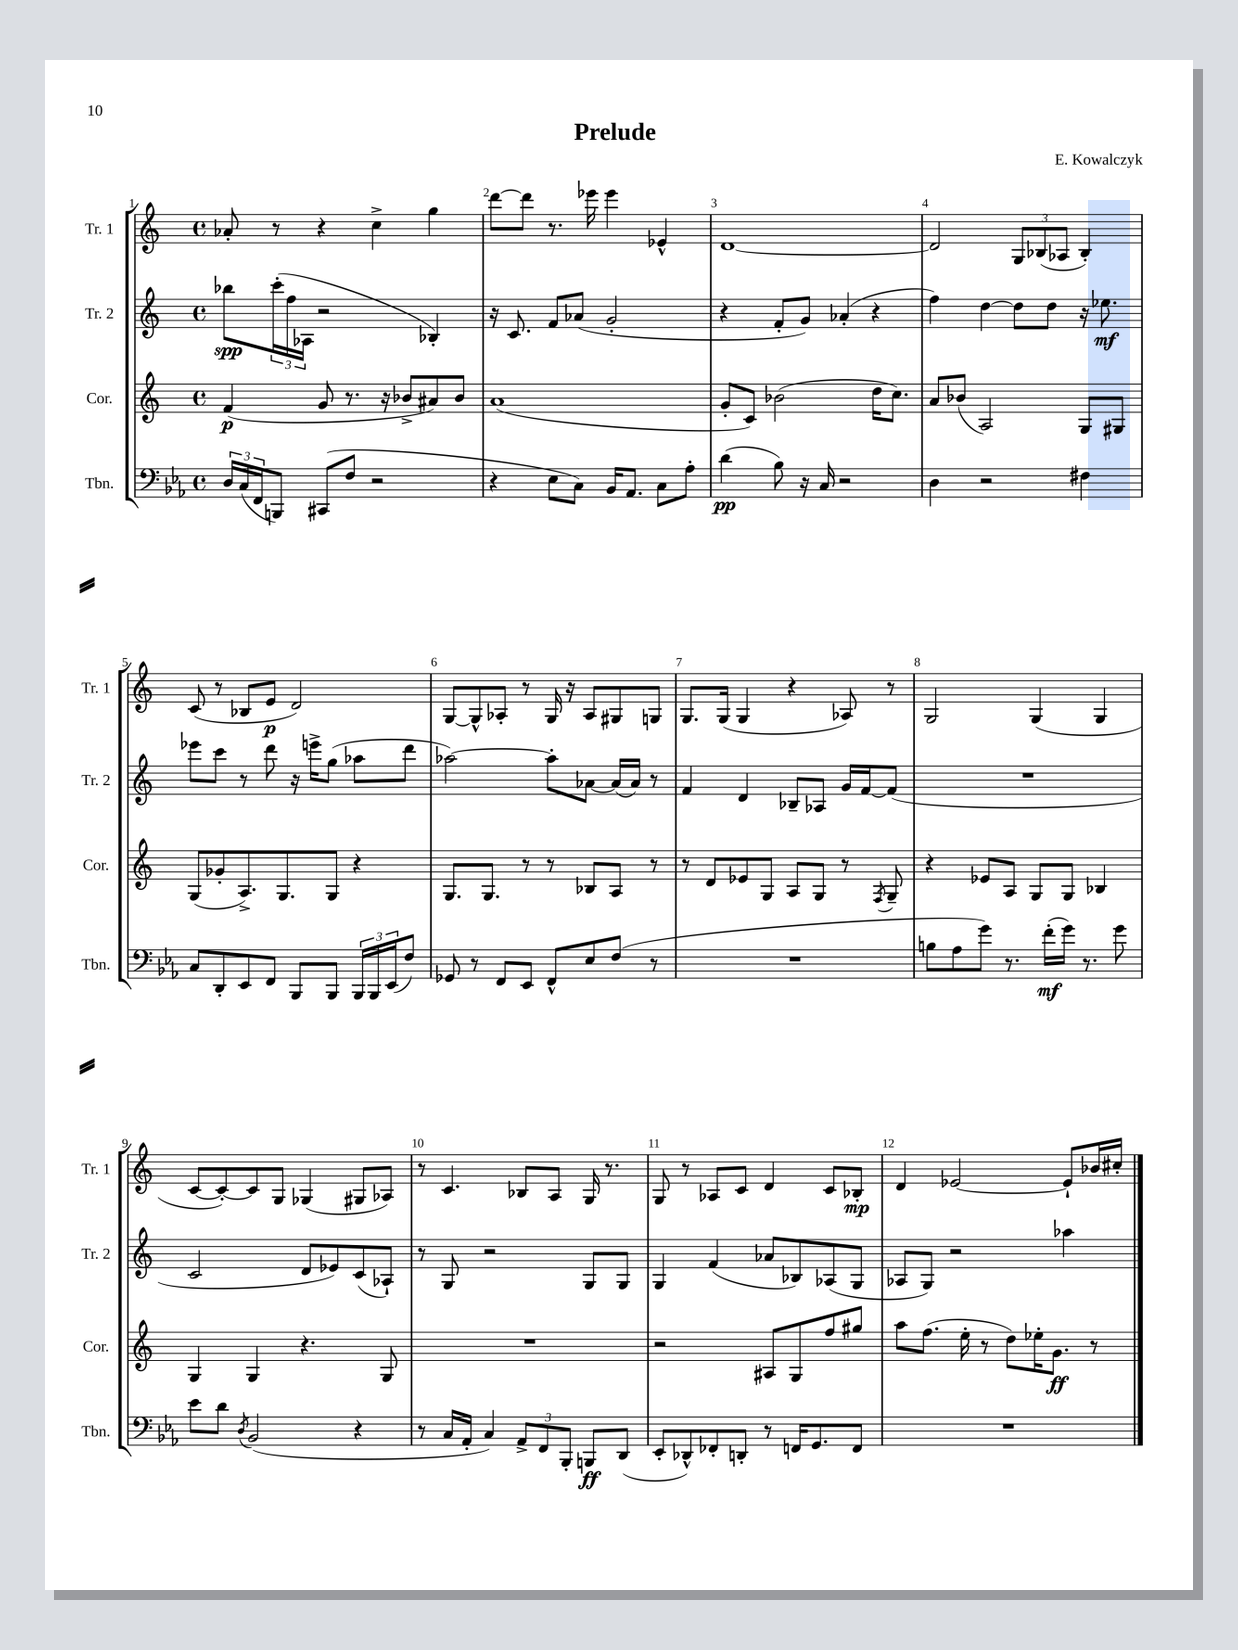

**kern	**kern	**kern	**kern
*staff4	*staff3	*staff2	*staff1
*clefF4	*clefG2	*clefG2	*clefG2
*k[b-e-a-]	*k[]	*k[]	*k[]
*M4/4	*M4/4	*M4/4	*M4/4
*met(c)	*met(c)	*met(c)	*met(c)
24D/LL	(4f/	8bb-\L	8a-'/
(24C/	.	.	.
24FF/J	.	.	.
8BBB/J)	.	(24ccc'\L	8r
.	.	24ff\	.
.	.	24A-\JJ	.
(8CC#/L	8g/	2r	4r
8F/J	8.r	.	.
2r	.	.	4cc^\
.	16r	.	.
.	8b-^/L	.	.
.	8a#/)	4B-'/)	4gg\
.	8b-/J	.	.
=	=	=	=
4r	(1a	16r	[8ddd\L
.	.	8.c/	.
.	.	.	8ddd\]J
8E-\L	.	8f/L	8.r
8C\J)	.	(8a-/J	.
.	.	.	16eee-\
16BB-/LK	.	2g'/	4eee-\
8.AA-/J	.	.	.
8C\L	.	.	4e-^^/
8A-'\J	.	.	.
=	=	=	=
(4d\	8g'/L	4r	[1d
.	8c/J)	.	.
8B-\)	(2b-\	8f'/L	.
16r	.	8g/J)	.
16C/	.	.	.
2r	.	(4a-'/	.
.	16dd\LK	4r	.
.	8.cc\J)	.	.
=	=	=	=
4D\	8a/L	4ff\)	2d/]
.	(8b-/J	.	.
2r	2A/)	[4dd\	.
.	.	8dd\]L	12G/L
.	.	.	(12B-/
.	.	8dd\J	.
.	.	.	12A-/J
4F#\	8G/L	16r	4B-'/)
.	.	8.ee-\	.
.	8G#/J	.	.
=	=	=	=
8C/L	(8G/L	8eee-\L	(8c/
8DD'/	8g-'/	8ccc\J	8r
8EE-/	8.A^/)	8r	8B-/L
8FF/J	.	8ddd\	8e/J
.	8.G/	.	.
8BBB-/L	.	16r	2d/)
.	.	16eee^\LK	.
8BBB-/J	8G/J	(8gg\J	.
24BBB-/LL	4r	8aa-\L	.
24BBB-/	.	.	.
(24EE-/J	.	.	.
8F/J)	.	8ddd\J	.
=	=	=	=
8GG-/	8.G/L	[2aa-\)	[8G/L
8r	.	.	8G^^/]
.	8.G/J	.	.
8FF/L	.	.	8A-'/J
8EE-/J	8r	.	8r
8FF^^/L	8r	8aa-'\]L	16G/
.	.	.	16r
8E-/	8B-/L	[8a-\J	8A-/L
(8F/J	8A/J	(16a-/]LL	8G#/
.	.	16a-/JJ)	.
8r	8r	8r	8G/J
=	=	=	=
1r	8r	4f/	8.G/L
.	8d/L	.	.
.	.	.	(16G/Jk
.	8e-/	4d/	4G/
.	8G/J	.	.
.	8A/L	8B-~/L	4r
.	8G/J	8A-/J	.
.	8r	16g/LL	8A-/)
.	.	[16f/J	.
.	8qF/	.	.
.	8G~/	(8f/]J	8r
=	=	=	=
8B\L	4r	1r	2G/
8A-\	.	.	.
8g\J)	8e-/L	.	.
8.r	8A/J	.	.
.	8G/L	.	(4G/
(16f'\LL	.	.	.
16g\JJ)	8G/J	.	.
8.r	.	.	.
.	4B-/	.	4G/
8g\	.	.	.
=	=	=	=
8e-\L	4G/	2c/	[8c/L
8d\J	.	.	8c'/_)
8qD/	.	.	.
(2BB-/	4G/	.	8c/]
.	.	.	8G/J
.	4.r	8d/L	(4G-/
.	.	8e-/)	.
4r	.	(8c/	8G#/L
.	8G/	8A-`/J)	8A-/J)
=	=	=	=
8r	1r	8r	8r
16C/LL	.	8G/	4.c/
16AA-'/JJ	.	.	.
4C/)	.	2r	.
12AA-^/L	.	.	8B-/L
12FF/	.	.	.
.	.	.	8A/J
12BBB-'/J	.	.	.
8BBB/L	.	8G/L	16G/
.	.	.	8.r
(8DD/J	.	8G/J	.
=	=	=	=
8EE-'/L	2r	4G/	8G/
8DD-^^/)	.	.	8r
8FF-'/	.	(4f/	8A-/L
8DD'/J	.	.	8c/J
8r	8A#/L	8a-/L	4d/
16FF/LK	8G/	8B-/)	.
8.GG/	.	.	.
.	8ff/	(8A-/	8c/L
8FF/J	8gg#/J	8G/J	8B-'/J
=	=	=	=
1r	8aa\L	8A-/L	4d/
.	(8.ff\J	8G/J)	.
.	.	2r	[2e-/
.	16ee'\	.	.
.	8r	.	.
.	8dd\L)	.	.
.	16ee-'\K	.	.
.	8.g\J	.	.
.	.	4aa-\	8e-`/]L
.	8r	.	16b-/L
.	.	.	16cc#'/JJ
==	==	==	==
*-	*-	*-	*-
